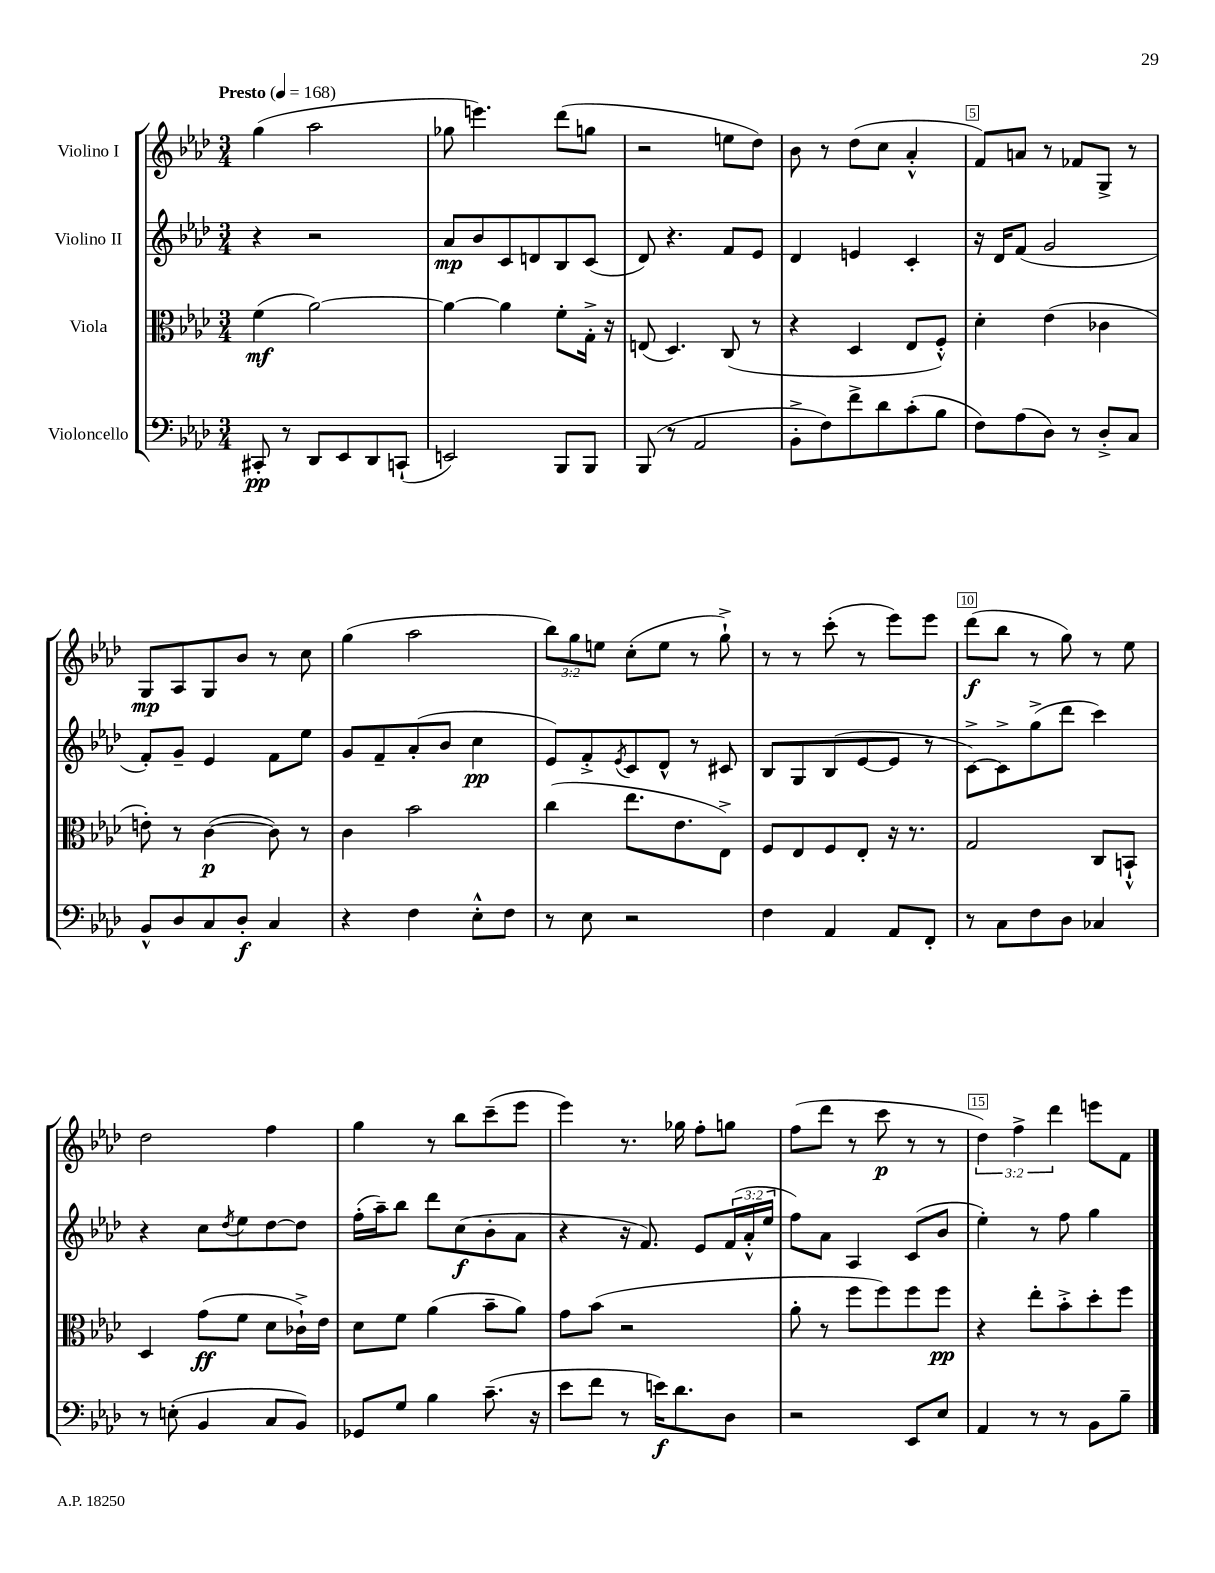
<<
\new StaffGroup <<
\new Staff = "s0" \with { instrumentName = "Violino I" } {
    \clef treble \key aes \major \numericTimeSignature \time 3/4 \override Staff.TupletNumber.text = #tuplet-number::calc-fraction-text \tempo "Presto" 4 = 168
    g''4( aes''2 |
    ges''8 e'''4.) des'''8( g''8 |
    r2 e''8 des''8) |
    bes'8 r8 des''8( c''8 aes'4-.-^ |
    f'8) a'8 r8 fes'8 g8-> r8 |
    g8\mp aes8 g8 bes'8 r8 c''8 |
    g''4( aes''2 |
    \tuplet 3/2 { bes''8) g''8 e''8 } c''8-.( e''8 r8 g''8-!->) |
    r8 r8 c'''8-.( r8 ees'''8) ees'''8 |
    des'''8\f( bes''8 r8 g''8) r8 ees''8 |
    des''2 f''4 |
    g''4 r8 bes''8 c'''8--( ees'''8 |
    ees'''4) r8. ges''16 f''8-. g''8 |
    f''8( des'''8 r8 c'''8\p r8 r8 |
    \tuplet 3/2 { des''4) f''4-> des'''4 } e'''8 f'8 \bar "|." |
}
\new Staff = "s1" \with { instrumentName = "Violino II" } {
    \clef treble \key aes \major \numericTimeSignature \time 3/4 \override Staff.TupletNumber.text = #tuplet-number::calc-fraction-text
    r4 r2 |
    aes'8\mp bes'8 c'8 d'8 bes8 c'8( |
    des'8) r4. f'8 ees'8 |
    des'4 e'4 c'4-. |
    r16 des'16 f'8( g'2 |
    f'8-.) g'8-- ees'4 f'8 ees''8 |
    g'8 f'8-- aes'8-.( bes'8 c''4\pp |
    ees'8) f'8-.-> \acciaccatura { ees'8 } c'8 des'8-^ r8 cis'8 |
    bes8 g8 bes8( ees'8~ ees'8 r8 |
    c'8~->) c'8-> g''8->( des'''8 c'''4) |
    r4 c''8 \acciaccatura { des''8 } ees''8 des''8~ des''8 |
    f''16-.( aes''16--) bes''8 des'''8 c''8\f( bes'8-. aes'8 |
    r4 r16 f'8.) ees'8 \tuplet 3/2 { f'16( aes'16-.-^ ees''16 } |
    f''8) aes'8 aes4 c'8( bes'8 |
    ees''4-.) r8 f''8 g''4 \bar "|." |
}
\new Staff = "s2" \with { instrumentName = "Viola" } {
    \clef alto \key aes \major \numericTimeSignature \time 3/4
    f'4\mf( aes'2~) |
    aes'4~ aes'4 f'8-. g16-.-> r16 |
    e8( des4.) c8( r8 |
    r4 des4 ees8 f8-.-^) |
    des'4-. ees'4( ces'4 |
    e'8-.) r8 c'4~\p( c'8) r8 |
    c'4 bes'2 |
    c''4( ees''8. ees'8. ees8->) |
    f8 ees8 f8 ees8-. r16 r8. |
    g2 c8 b,8-!-^ |
    des4 g'8\ff( f'8 des'8 ces'16-!->) ees'16 |
    des'8 f'8 aes'4( bes'8-- aes'8) |
    g'8 bes'8( r2 |
    aes'8-. r8 f''8 f''8) f''8 f''8\pp |
    r4 ees''8-. bes'8-.-> des''8-. f''8 \bar "|." |
}
\new Staff = "s3" \with { instrumentName = "Violoncello" } {
    \clef bass \key aes \major \numericTimeSignature \time 3/4
    cis,8-.\pp r8 des,8 ees,8 des,8 c,8-!( |
    e,2) bes,,8 bes,,8 |
    bes,,8( r8 aes,2 |
    bes,8-.-> f8) f'8-> des'8 c'8-.( bes8 |
    f8) aes8( des8) r8 des8-.-> c8 |
    bes,8-^ des8 c8 des8-.\f c4 |
    r4 f4 ees8-.-^ f8 |
    r8 ees8 r2 |
    f4 aes,4 aes,8 f,8-. |
    r8 c8 f8 des8 ces4 |
    r8 e8-.( bes,4 c8 bes,8) |
    ges,8 g8 bes4 c'8.--( r16 |
    ees'8 f'8 r8 e'16\f) des'8. des8 |
    r2 ees,8 ees8 |
    aes,4 r8 r8 bes,8 bes8-- \bar "|." |
}
>>
>>
\layout { \context { \Score \override BarNumber.break-visibility = ##(#f #t #t) barNumberVisibility = #(every-nth-bar-number-visible 5) \override BarNumber.stencil = #(make-stencil-boxer 0.1 0.3 ly:text-interface::print) } }
